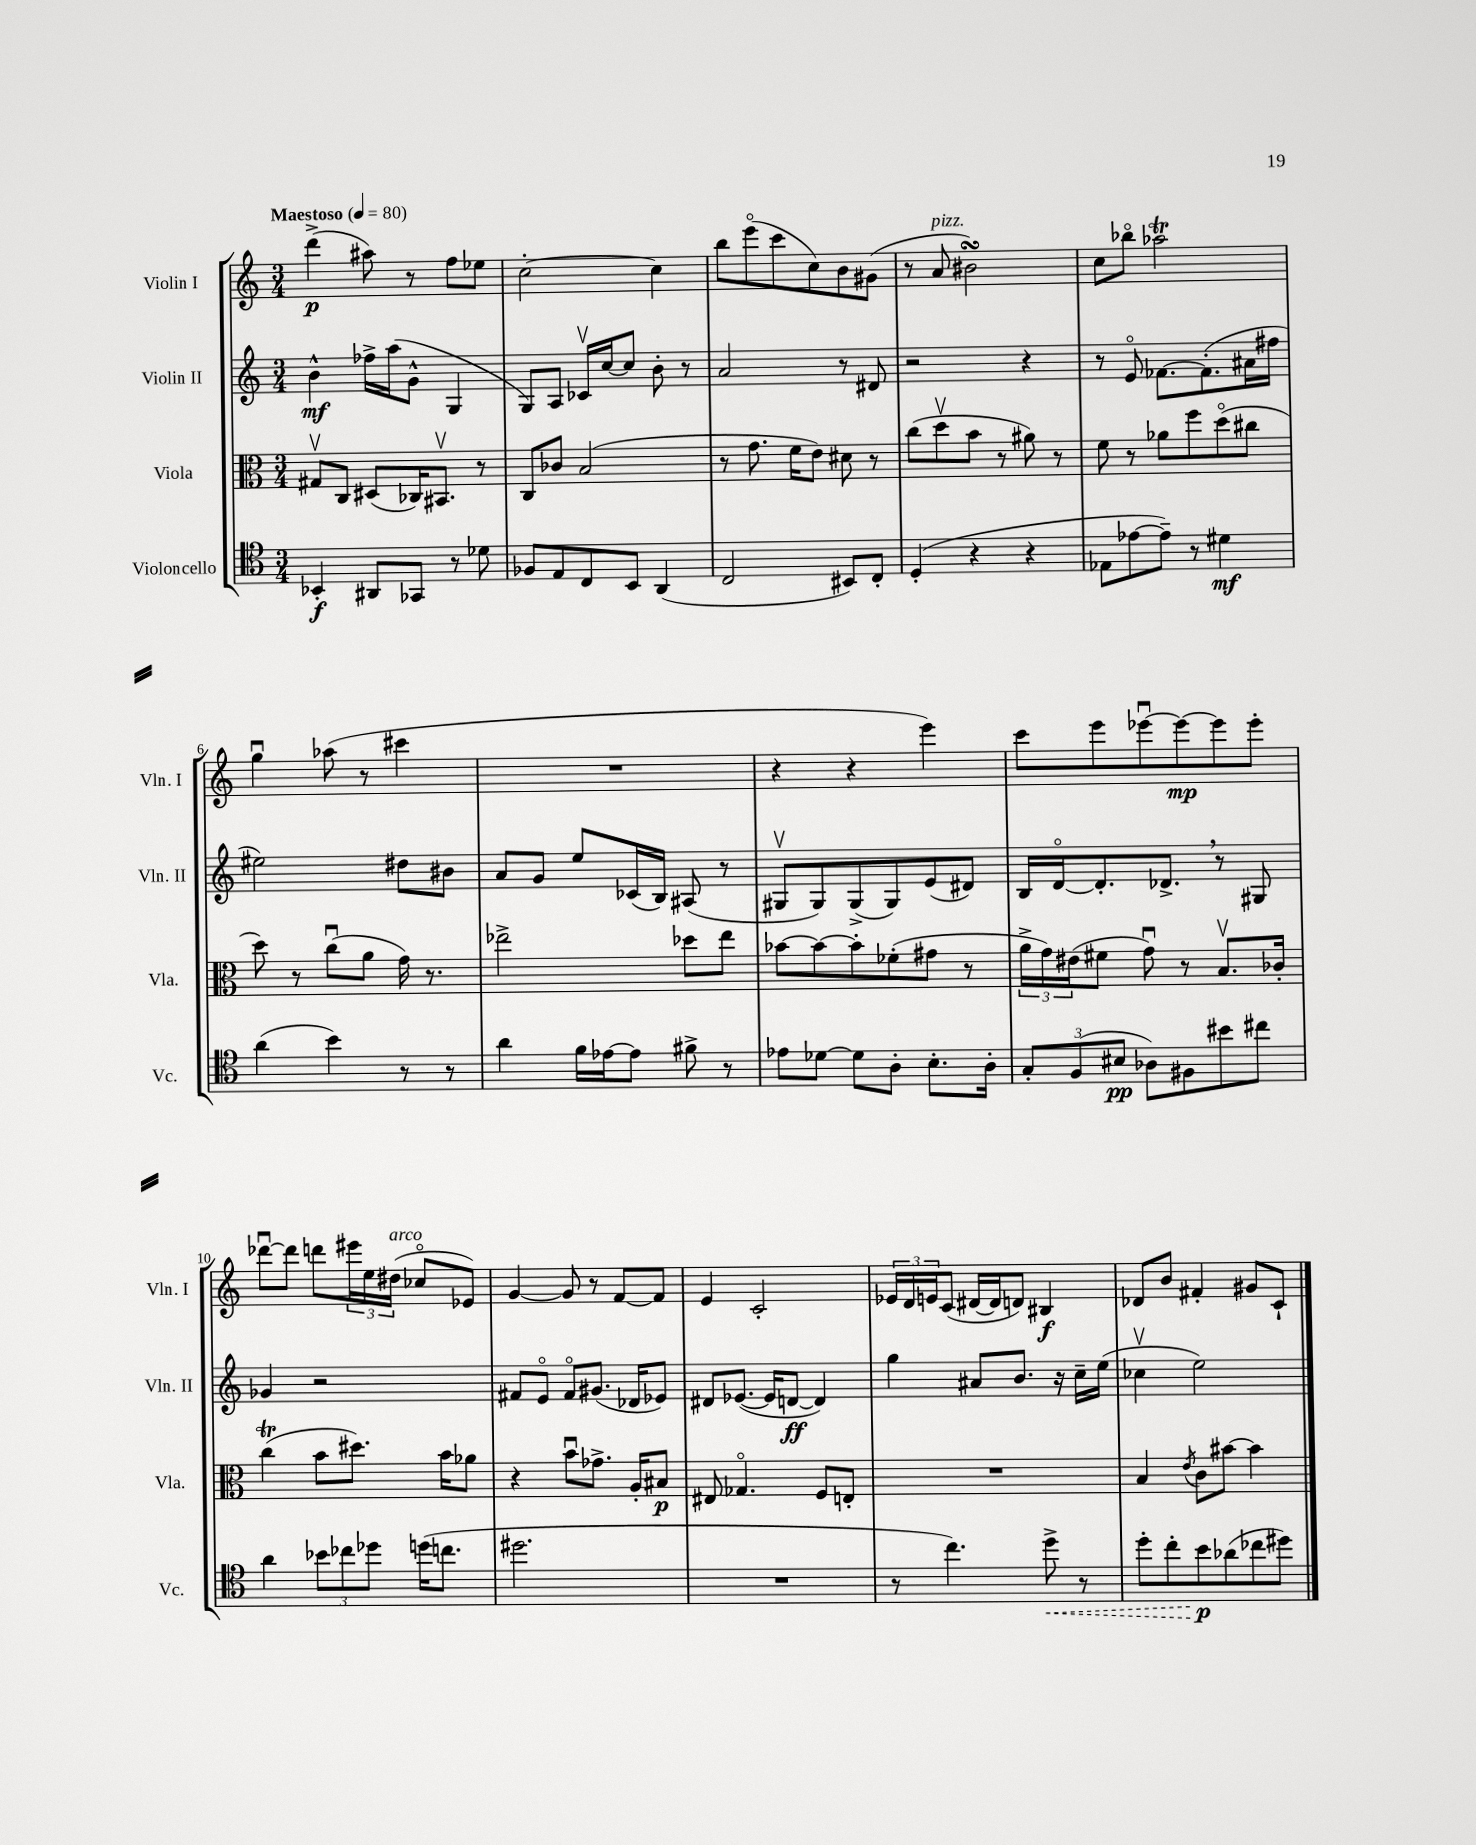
<<
\new StaffGroup <<
\new Staff = "s0" \with { instrumentName = "Violin I" shortInstrumentName = "Vln. I" } {
    \clef treble \key c \major \numericTimeSignature \time 3/4 \tempo "Maestoso" 4 = 80
    d'''4->\p( ais''8) r8 f''8 ees''8 |
    c''2~-. c''4 |
    b''8 e'''8\flageolet( c'''8 c''8) b'8 gis'8( |
    r8 a'8^\markup { \italic "pizz." } bis'2\turn) |
    c''8 bes''8\flageolet aes''2\trill |
    g''4\downbow aes''8( r8 cis'''4 |
    R2. |
    r4 r4 e'''4) |
    c'''8 e'''8 ees'''8~\downbow ees'''8~\mp ees'''8 ees'''8-. |
    des'''8~\downbow des'''8 d'''8 \tuplet 3/2 { eis'''16 e''16 dis''16^\markup { \italic "arco" }( } ces''8\flageolet ees'8) |
    g'4~ g'8 r8 f'8~ f'8 |
    e'4 c'2-. |
    \tuplet 3/2 { ees'16 d'16 e'16 } c'8( dis'16~ dis'16 d'8) bis4\f |
    des'8 b'8 fis'4-. gis'8 c'8-! \bar "|." |
}
\new Staff = "s1" \with { instrumentName = "Violin II" shortInstrumentName = "Vln. II" } {
    \clef treble \key c \major \numericTimeSignature \time 3/4
    b'4-^\mf fes''16-> a''16( g'8-^ g4 |
    g8) a8 ces'16\upbow c''16~ c''8 b'8-. r8 |
    a'2 r8 dis'8 |
    r2 r4 |
    r8 e'8\flageolet fes'8.~ fes'8.-.( ais'16 fis''16 |
    eis''2) dis''8 bis'8 |
    a'8 g'8 e''8 ces'16( b16) ais8( r8 |
    gis8\upbow gis8) gis8->( gis8) e'8( dis'8) |
    b16 d'16~\flageolet d'8.-. des'8.-> \breathe r8 gis8 |
    ges'4 r2 |
    fis'8 e'8\flageolet fis'8\flageolet gis'8.( des'16 ees'8) |
    dis'8 ees'8.~( ees'16 d'8~\ff d'4) |
    g''4 ais'8 b'8. r16 c''16-- e''16( |
    ces''4\upbow e''2) \bar "|." |
}
\new Staff = "s2" \with { instrumentName = "Viola" shortInstrumentName = "Vla." } {
    \clef alto \key c \major \numericTimeSignature \time 3/4
    gis8\upbow c8 dis8( ces16) bis,8.\upbow r8 |
    c8 ces'8 b2( |
    r8 g'8. f'16 e'8) dis'8 r8 |
    c''8( d''8\upbow b'8 r8 ais'8) r8 |
    f'8 r8 aes'8 f''8 d''8\flageolet( cis''8 |
    d''8) r8 c''8\downbow( a'8 g'16) r8. |
    ees''2-> des''8 ees''8 |
    bes'8~ bes'8~ bes'8-. fes'8-.( gis'8 r8 |
    \tuplet 3/2 { a'16-> g'16) eis'16( } fis'8 g'8\downbow) r8 b8.\upbow ces'16-. |
    c''4\trill( b'8 dis''8.) b'16 aes'8 |
    r4 b'8\downbow ges'8.-> a16-. bis8\p |
    eis8 ges4.\flageolet f8 e8-. |
    R2. |
    b4 \acciaccatura { e'8 } c'8 bis'8~ bis'4 \bar "|." |
}
\new Staff = "s3" \with { instrumentName = "Violoncello" shortInstrumentName = "Vc." } {
    \clef tenor \key c \major \numericTimeSignature \time 3/4
    bes,4-.\f ais,8 ges,8 r8 des'8 |
    fes8 e8 c8 b,8 a,4( |
    c2 bis,8) c8-. |
    d4-.( r4 r4 |
    ees8 ees'8~ ees'8--) r8 dis'4\mf |
    a'4( b'4) r8 r8 |
    a'4 f'16 ees'16~ ees'8 fis'8-> r8 |
    ees'8 des'8~ des'8 a8-. b8.-. a16-. |
    \tuplet 3/2 { g8-. f8( bis8\pp } aes8) fis8 bis'8 cis''8 |
    a'4 \tuplet 3/2 { bes'8 ces''8 des''8 } d''16( c''8. |
    dis''2. |
    R2. |
    r8 c''4.) \once \override Hairpin.style = #'dashed-line d''8->\< r8 |
    d''8-. c''8-. b'8\p\! aes'8( ces''8 dis''8) \bar "|." |
}
>>
>>
